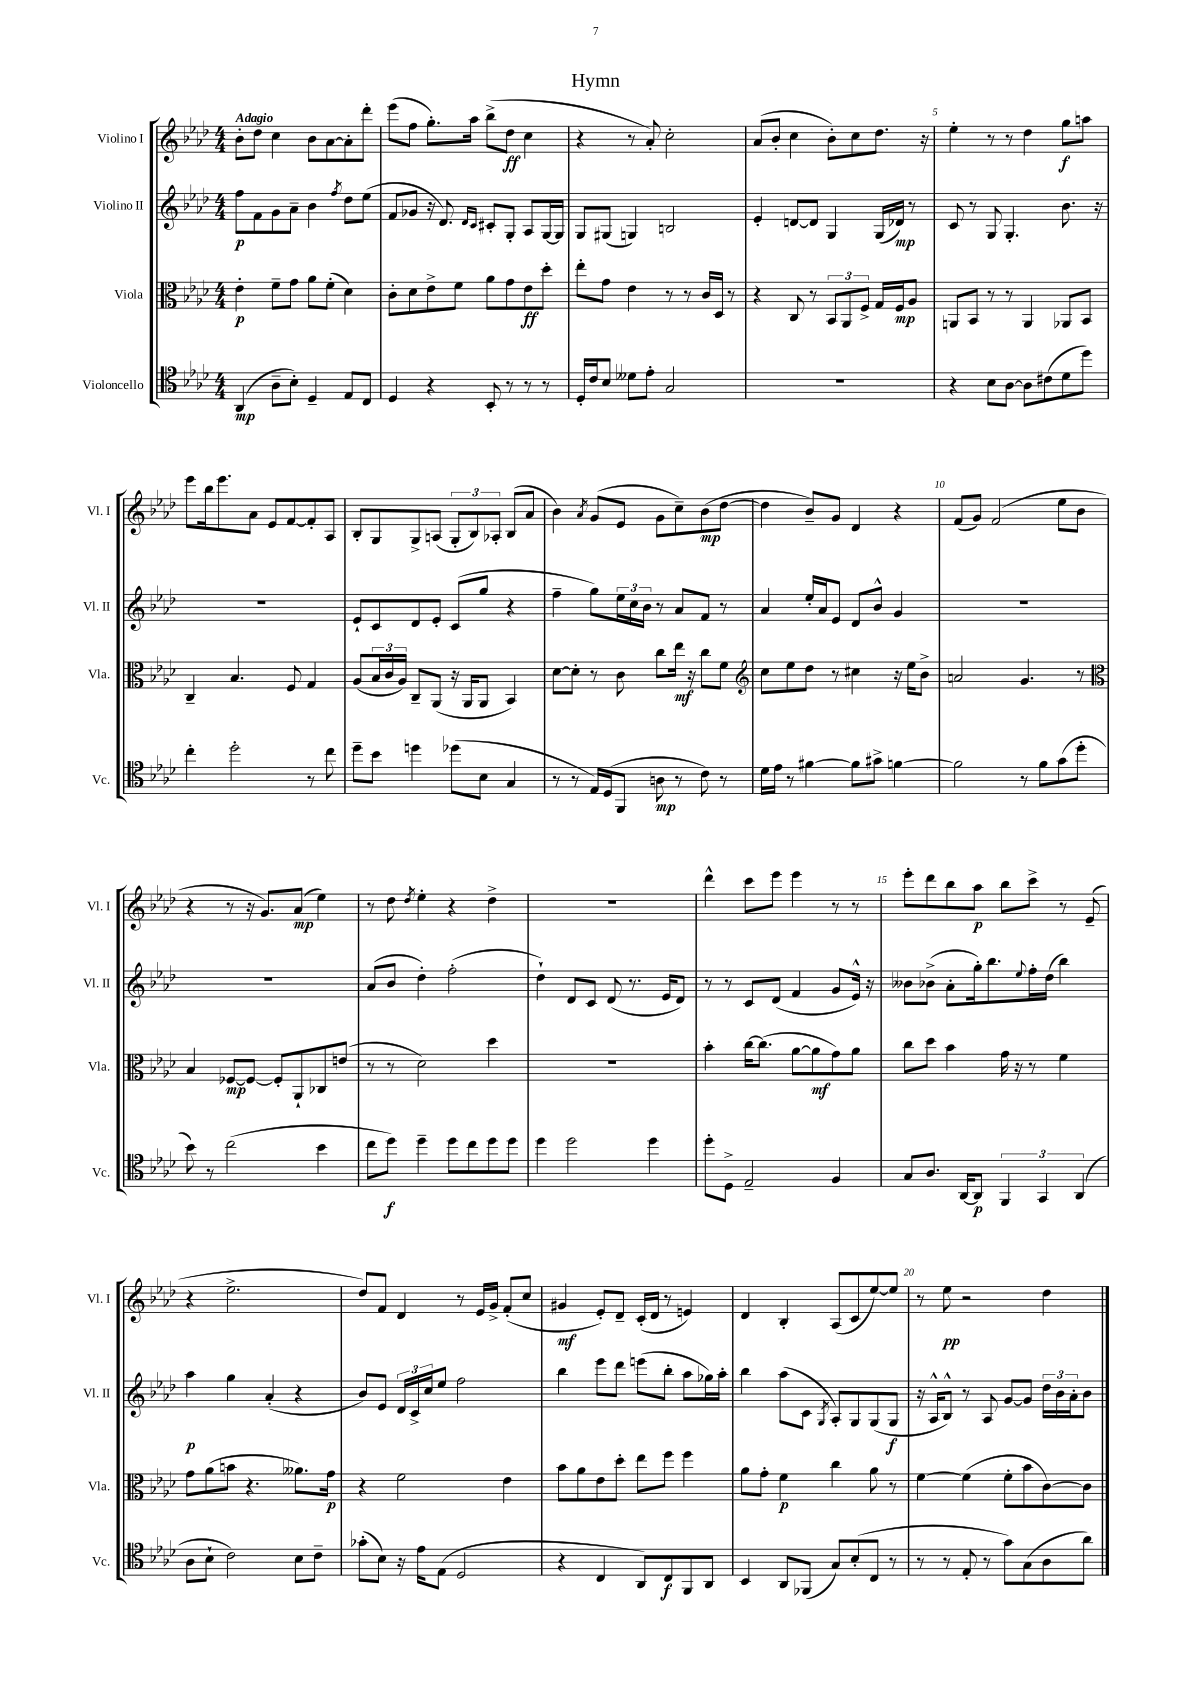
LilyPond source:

\header { title = "Hymn" }
<<
\new StaffGroup <<
\new Staff = "s0" \with { instrumentName = "Violino I" shortInstrumentName = "Vl. I" } {
    \clef treble \key aes \major \numericTimeSignature \time 4/4 \tempo "Adagio"
    bes'8-. des''8 c''4 bes'8 aes'8~ aes'8-. des'''8-. |
    ees'''8( f''8 g''8.-.) aes''16 bes''8->( des''8\ff c''4 |
    r4 r8 aes'8-.) c''2-. |
    aes'8( bes'8-. c''4 bes'8-.) c''8 des''8. r16 |
    ees''4-. r8 r8 des''4 g''8\f a''8 |
    ees'''8 bes''16 ees'''8. aes'8 ees'8 f'8~ f'8-. aes8 |
    bes8-. g8 g8-> a8( \tuplet 3/2 { g8-. bes8) aes8-. } bes8( aes'8 |
    bes'4) \acciaccatura { aes'8 } g'8( ees'8 g'8 c''8--) bes'8\mp( des''8~ |
    des''4 bes'8--) g'8 des'4 r4 |
    f'8( g'8) f'2( ees''8 bes'8 |
    r4 r8 r16 g'8.) aes'8\mp( ees''4) |
    r8 des''8 \acciaccatura { des''8 } ees''4-. r4 des''4-> |
    R1 |
    des'''4-^ c'''8 ees'''8 ees'''4 r8 r8 |
    ees'''8-. des'''8 bes''8 aes''8\p bes''8 c'''8-> r8 ees'8--( |
    r4 ees''2.-> |
    des''8) f'8 des'4 r8 ees'16 g'16-> f'8-.( c''8 |
    gis'4\mf ees'8-.) des'8-- c'16-.( des'16 r8 e'4) |
    des'4 bes4-. aes8( c'8 ees''8~) ees''8 |
    r8 ees''8\pp r2 des''4 \bar "|." |
}
\new Staff = "s1" \with { instrumentName = "Violino II" shortInstrumentName = "Vl. II" } {
    \clef treble \key aes \major \numericTimeSignature \time 4/4
    f''8\p f'8 g'8 aes'8-- bes'4 \acciaccatura { f''8 } des''8 ees''8( |
    f'8 ges'8 r16 des'8.) \grace { des'16 c'16 } cis'8-. g8-. aes8 g16~ g16 |
    g8 gis8( g4) b2 |
    ees'4-. d'8~ d'8 g4 g16( des'16\mp) r8 |
    c'8 r8 g8 g4.-. bes'8. r16 |
    R1 |
    ees'8-! c'8 des'8 ees'8-. c'8( g''8 r4 |
    f''4-- g''8) \tuplet 3/2 { ees''16 c''16 bes'16 } r8 aes'8 f'8 r8 |
    aes'4 ees''16-. aes'16 ees'8 des'8 bes'8-^ g'4 |
    r1 |
    R1 |
    aes'8( bes'8 des''4-.) f''2-.( |
    des''4-!) des'8 c'8 des'8( r8. ees'16 des'8) |
    r8 r8 c'8 des'8( f'4 g'8 ees'16-^) r16 |
    beses'8 bes'8->( aes'8-. g''16-.) bes''8. \appoggiatura { ees''8 } f''16-. des''16( bes''4) |
    aes''4\p g''4 aes'4-.( r4 |
    bes'8) ees'8 \tuplet 3/2 { des'16 c'16-> c''16 } ees''8 f''2 |
    bes''4 ees'''8 des'''8 e'''8( bes''8-. aes''8 ges''16) aes''16-. |
    bes''4 aes''8( c'8 \acciaccatura { g8 } aes8-.) g8 g8( g8\f |
    r16 aes16-^ bes8-^) r8 aes8 g'8~ g'8 \tuplet 3/2 { des''16 bes'16 aes'16-. } bes'8 \bar "|." |
}
\new Staff = "s2" \with { instrumentName = "Viola" shortInstrumentName = "Vla." } {
    \clef alto \key aes \major \numericTimeSignature \time 4/4
    ees'4-.\p f'8-- g'8 aes'8 f'8-.( des'4) |
    c'8-. des'8 ees'8-> f'8 aes'8 g'8 ees'8\ff des''8-. |
    ees''8-. g'8 ees'4 r8 r8 c'16 des16 r8 |
    r4 c8 r8 \tuplet 3/2 { bes,8 aes,8 f8-> } g16 f16\mp aes8 |
    a,8 bes,8 r8 r8 a,4 aes,8 bes,8 |
    c4-- bes4. f8 g4 |
    aes8( \tuplet 3/2 { bes16 c'16 aes16) } c8-- aes,8( r16 aes,16 aes,8 bes,4) |
    des'8~ des'8-. r8 c'8 c''8 ees''16\mf r16 c''8 f'8 |
    \clef treble c''8 ees''8 des''8 r8 cis''4 r16 ees''16 bes'8-> |
    a'2 g'4. r8 |
    \clef alto bes4 fes8~\mp fes8~ fes8-. aes,8-! ces8 e'8( |
    r8 r8 des'2) des''4 |
    R1 |
    bes'4-. c''16~ c''8.( aes'8~ aes'8\mf g'8) aes'8 |
    c''8 des''8 bes'4 g'16 r16 r8 f'4 |
    g'8 aes'8( b'8 r4. aeses'8.) g'16\p |
    r4 f'2 ees'4 |
    bes'8 aes'8 ees'8 des''8-. ees''8 f''8 f''4 |
    aes'8 g'8-. f'4\p c''4 aes'8 r8 |
    f'4~ f'4( f'8-. bes'8 c'8~) c'8 \bar "|." |
}
\new Staff = "s3" \with { instrumentName = "Violoncello" shortInstrumentName = "Vc." } {
    \clef tenor \key aes \major \numericTimeSignature \time 4/4
    aes,4\mp( aes8-- bes8-.) des4-- ees8 c8 |
    des4 r4 bes,8-. r8 r8 r8 |
    des16-. c'16 bes8 deses'8 ees'8-. g2 |
    R1 |
    r4 bes8 aes8~ aes8 cis'8( des'8 des''8) |
    c''4-. des''2-. r8 c''8 |
    des''8-- bes'8 d''4 des''8( bes8 g4 |
    r8 r8 ees16) des16( f,8 a8\mp r8 c'8) r8 |
    des'16 ees'16 r8 fis'4~ fis'8 gis'8-> f'4~ |
    f'2 r8 f'8 g'8( des''8-. |
    bes'8) r8 c''2( bes'4 |
    c''8 des''8\f) des''4-- des''8 c''8 des''8 des''8 |
    des''4 des''2 des''4 |
    des''8-. des8-> ees2-- f4 |
    g8 aes8. aes,16~ aes,8\p \tuplet 3/2 { f,4 g,4 aes,4( } |
    aes8 bes8-! c'2) bes8 c'8-- |
    ges'8-.( bes8) r16 ees'16 ees8( des2 |
    r4 c4 aes,8) c8\f f,8 aes,8 |
    bes,4 aes,8 fes,8( g8) bes8-.( c8 r8 |
    r8 r8 ees8-. r8 g'8) g8( aes8 aes'8) \bar "|." |
}
>>
>>
\layout { \context { \Score \override BarNumber.break-visibility = ##(#f #t #t) barNumberVisibility = #(every-nth-bar-number-visible 5) } }
